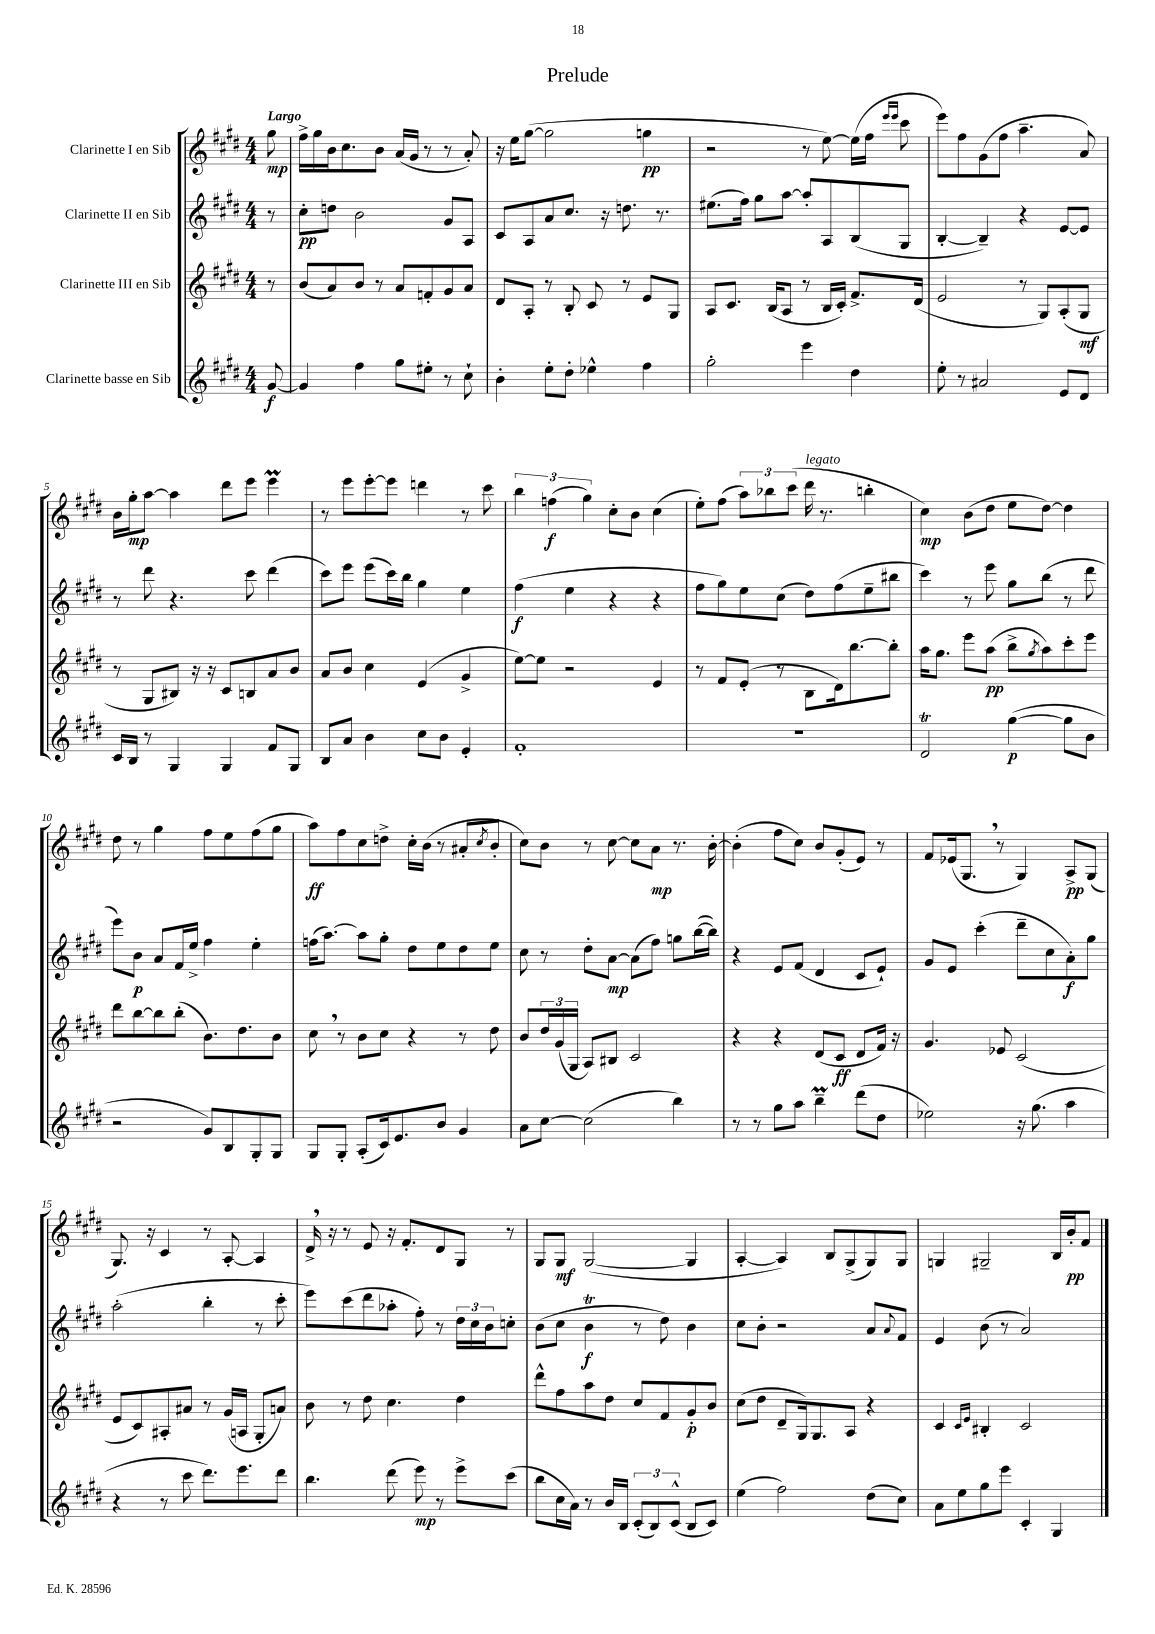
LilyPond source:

\header { title = "Prelude" }
<<
\new StaffGroup <<
\new Staff = "s0" \with { instrumentName = "Clarinette I en Sib" } {
    \clef treble \key e \major \numericTimeSignature \time 4/4 \partial 8 \tempo "Largo"
    gis''8\mp |
    fis''16-> gis''16 b'16 cis''8. b'8 a'16( gis'16 r8 r8 a'8-.) |
    r16 e''16 gis''8~( gis''2 g''4\pp |
    r2 r8 e''8~) e''16( fis''16 \grace { e'''16 e'''16 } cis'''8 |
    e'''8) fis''8 gis'8( fis''8 a''4.-- a'8) |
    b'16 gis''16-.\mp a''8~ a''4 dis'''8 e'''8 e'''4\prall |
    r8 e'''8 e'''8~-. e'''8 d'''4 r8 cis'''8 |
    \tuplet 3/2 { b''4 f''4\f( gis''4) } cis''8-. b'8 cis''4( |
    e''8-.) fis''8( \tuplet 3/2 { a''8) bes''8 cis'''8( } dis'''16^\markup { \italic "legato" } r8. b''4-. |
    cis''4\mp) b'8( dis''8 e''8 dis''8~) dis''4 |
    dis''8 r8 gis''4 fis''8 e''8 fis''8( gis''8 |
    a''8\ff) fis''8 cis''8 d''8-> cis''16-. b'16( r8 ais'8-. \acciaccatura { cis''8 } b'8-. |
    cis''8) b'8 r8 cis''8~ cis''8 a'8\mp r8. b'16~-. |
    b'4-.( fis''8 cis''8) b'8 gis'8-.( e'8) r8 |
    fis'8 ees'16( gis8. \breathe r8 gis4) a8->\pp gis8( |
    gis8.) r16 cis'4 r8 a8~-. a4 |
    dis'16-> \breathe r16 r8 e'8 r16 fis'8.-. dis'8 gis8 r8 |
    gis8 gis8\mf gis2~( gis4 |
    a4~-. a4) b8 gis8->( gis8) gis8 |
    g4 gis2-- b16 b'16-.\pp fis'8 \bar "|." |
}
\new Staff = "s1" \with { instrumentName = "Clarinette II en Sib" } {
    \clef treble \key e \major \numericTimeSignature \time 4/4 \partial 8
    r8 |
    cis''8-.\pp d''8 b'2 gis'8 a8 |
    cis'8 a8 a'8 cis''8. r16 d''8. r8. |
    eis''8.( fis''16) gis''8 a''8~ a''8-. a8 b8( gis8 |
    b4~-. b4--) r4 e'8~ e'8 |
    r8 dis'''8 r4. cis'''8 dis'''4( |
    cis'''8) e'''8 e'''8( cis'''16) b''16 gis''4 e''4 |
    fis''4\f( e''4 r4 r4 |
    fis''8 gis''8) e''8 cis''8( dis''8) fis''8( e''8-- bis''8 |
    cis'''4) r8 e'''8 gis''8 b''8( r8 dis'''8 |
    e'''8) b'8\p a'8 fis'16 e''16-> fis''4 e''4-. |
    f''16( a''8.~) a''8 gis''8-. dis''8 e''8 dis''8 e''8 |
    cis''8 r8 dis''8-. a'8~\mp a'8( fis''8) g''8 b''16~( b''16) |
    r4 e'8 fis'8( dis'4 cis'8 e'8-!) |
    gis'8 e'8 cis'''4-.( dis'''8-- cis''8 a'8-.\f) gis''8 |
    a''2-.( b''4-. r8 cis'''8-. |
    e'''8) cis'''8( dis'''8 aes''8-. fis''8-.) r8 \tuplet 3/2 { dis''16 cis''16 b'16 } c''8-. |
    b'8( cis''8 b'4\trill\f r8 dis''8) b'4 |
    cis''8 b'8-. r2 a'8 \appoggiatura { a'8 } fis'8 |
    e'4 b'8( r8 a'2) \bar "|." |
}
\new Staff = "s2" \with { instrumentName = "Clarinette III en Sib" } {
    \clef treble \key e \major \numericTimeSignature \time 4/4 \partial 8
    r8 |
    b'8( a'8) b'8 r8 a'8 f'8-. gis'8 a'8 |
    dis'8 a8-. r8 b8-. cis'8 r8 e'8 gis8 |
    a8 cis'8. b16( a8 r8 b16 cis'16-.) fis'8.-> dis'16( |
    e'2 r8 gis8) a8-.( gis8\mf |
    r8 gis8 bis8) r16 r16 cis'8 b8 a'8 b'8 |
    a'8 b'8 cis''4 e'4( gis'4-> |
    e''8~) e''8 r2 e'4 |
    r8 fis'8 e'8-.( r8 b8 dis'16) b''8.~ b''8-. |
    a''16 gis''8. e'''8 a''8\pp( b''8-> \acciaccatura { gis''8 } a''8) cis'''8-. e'''8 |
    dis'''8 b''8~ b''8 b''8-.( b'8.) dis''8. b'8 |
    cis''8 \breathe r8 b'8 cis''8 r4 r8 dis''8 |
    b'8 \tuplet 3/2 { dis''16 gis'16( gis16 } a8) bis8 cis'2 |
    r4 r4 dis'8( cis'8\ff dis'8 fis'16) r16 |
    gis'4. ees'8 cis'2( |
    e'8 cis'8) ais8-. ais'8 r8 gis'16( a16 gis8-. a'8) |
    b'8 r8 dis''8 cis''4. dis''4 |
    dis'''8-^ fis''8 a''8 dis''8 cis''8 fis'8 gis'8-.\p b'8 |
    cis''8( dis''8 dis'8-- gis16) gis8. a8 r4 |
    cis'4 \grace { cis'16 e'16 } bis4-. cis'2 \bar "|." |
}
\new Staff = "s3" \with { instrumentName = "Clarinette basse en Sib" } {
    \clef treble \key e \major \numericTimeSignature \time 4/4 \partial 8
    gis'8~\f |
    gis'4 fis''4 gis''8 eis''8-. r8 cis''8-! |
    b'4-. e''8-. dis''8-. ees''4-^ fis''4 |
    gis''2-. e'''4 dis''4 |
    e''8-. r8 ais'2 e'8 dis'8 |
    cis'16 b16 r8 gis4 gis4 fis'8 gis8 |
    b8 a'8 b'4 cis''8 b'8 e'4-. |
    fis'1-. |
    R1 |
    dis'2\trill gis''4~\p( gis''8 b'8 |
    r2 gis'8) b8 gis8-. gis8 |
    gis8 gis8-. a8-.( cis'16) e'8. b'8 gis'4 |
    a'8 cis''8~ cis''2( b''4) |
    r8 r8 gis''8 a''8 b''4--\prall dis'''8( dis''8 |
    ees''2) r16 gis''8.( a''4 |
    r4 r8 cis'''8 dis'''8.) e'''8. dis'''8 |
    b''4. dis'''8( e'''8\mp) r8 e'''8-> cis'''8( |
    b''8 cis''16 a'16) r8 b'16 b16 \tuplet 3/2 { cis'8-.( b8) cis'8-^( } b8 cis'8) |
    e''4( fis''2) dis''8( cis''8) |
    a'8 e''8 gis''8 e'''8 cis'4-. gis4 \bar "|." |
}
>>
>>
